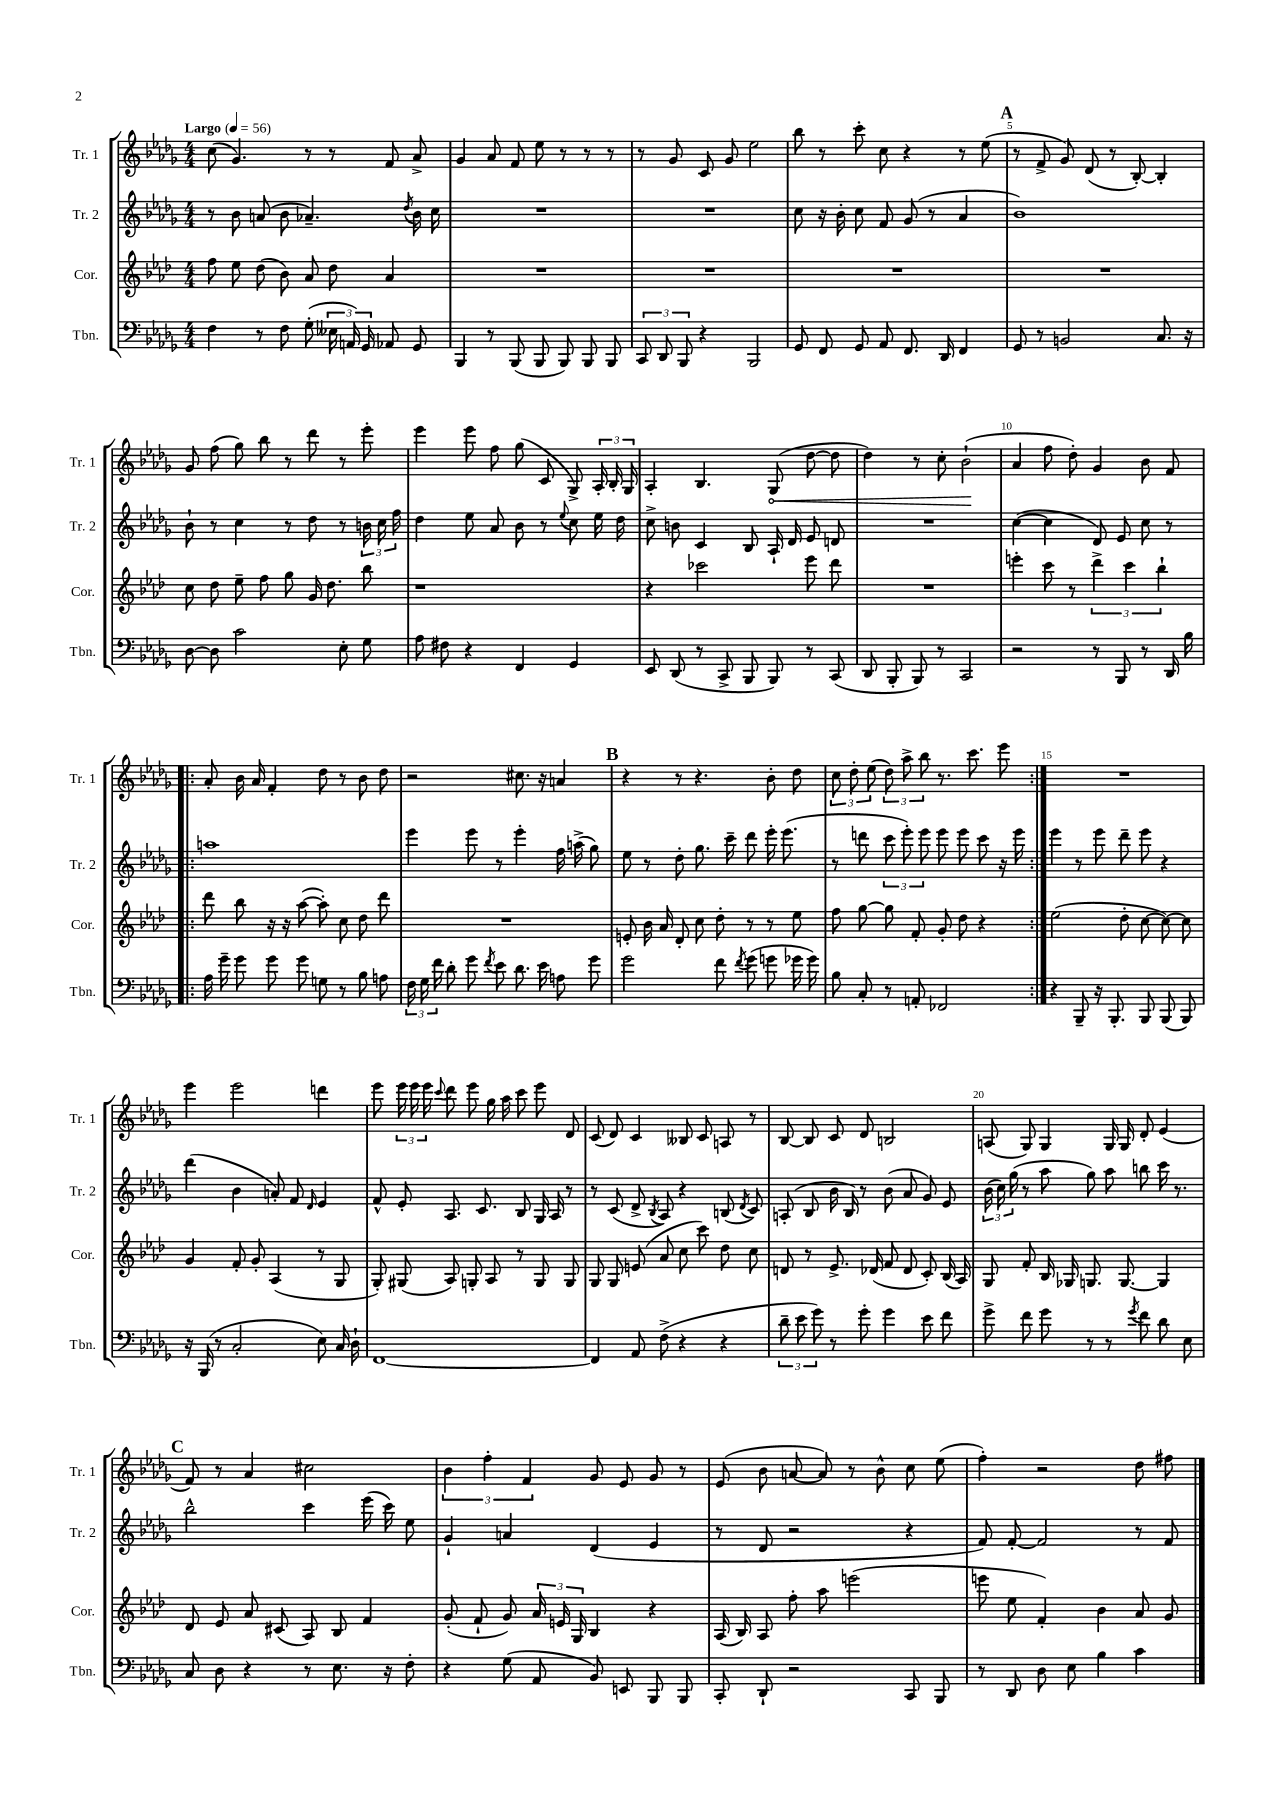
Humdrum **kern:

**kern	**kern	**kern	**kern	**dynam
*part4	*part3	*part2	*part1	*part1
*staff4	*staff3	*staff2	*staff1	*staff1
*I"Tbn.	*I"Cor.	*I"Tr. 2	*I"Tr. 1	*
*I'Tbn.	*I'Cor.	*I'Tr. 2	*I'Tr. 1	*
*clefF4	*clefG2	*clefG2	*clefG2	*
*k[b-e-a-d-g-]	*k[b-e-a-d-]	*k[b-e-a-d-g-]	*k[b-e-a-d-g-]	*
*M4/4	*M4/4	*M4/4	*M4/4	*
*MM56	*MM56	*MM56	*MM56	*
=1	=1	=1	=1	=1
!	!	!	!LO:TX:a:B:t=Largo	!
4F\	8ff\	8r	(8cc\	.
.	8ee-\	8b-\	4.g-/)	.
8r	(8dd-\	(8an/	.	.
8F\	8b-\)	8b-\	.	.
(8G-'\	8a-/	4.a-X~/)	8r	.
24E--X\	8dd-\	.	8r	.
24AAn/)	.	.	.	.
24GG-/	.	.	.	.
8AA-X/	4a-/	.	8f/	.
.	.	8qdd-/	.	.
8GG-/	.	16b-\	8a-^/	.
.	.	16cc\	.	.
=2	=2	=2	=2	=2
4BBB-/	1r	1r	4g-/	.
8r	.	.	8a-/	.
(8BBB-/	.	.	8f/	.
8BBB-/	.	.	8ee-\	.
8BBB-/)	.	.	8r	.
8BBB-/	.	.	8r	.
8BBB-/	.	.	8r	.
=3	=3	=3	=3	=3
12CC/	1r	1r	8r	.
12DD-/	.	.	.	.
.	.	.	8g-/	.
12BBB-/	.	.	.	.
4r	.	.	8c/	.
.	.	.	8g-/	.
2BBB-/	.	.	2ee-\	.
=4	=4	=4	=4	=4
8GG-/	1r	8cc\	8bb-\	.
8FF/	.	16r	8r	.
.	.	16b-'\	.	.
8GG-/	.	8cc\	8ccc'\	.
8AA-/	.	8f/	8cc\	.
8.FF/	.	(8g-/	4r	.
.	.	8r	.	.
16DD-/	.	.	.	.
4FF/	.	4a-/	8r	.
.	.	.	(8ee-\	.
!!LO:REH:place=s1:t=A
=5	=5	=5	=5	=5
8GG-/	1r	1b-)	8r	.
8r	.	.	8f^/	.
2BBn/	.	.	8g-/)	.
.	.	.	(8d-/	.
.	.	.	8r	.
.	.	.	[8B-'/)	.
8.C/	.	.	4B-'/]	.
16r	.	.	.	.
!!LO:LB:g=z
=6	=6	=6	=6	=6
[8D-\	8cc\	8b-`\	8g-/	.
8D-\]	8dd-\	8r	(8ff\	.
2c\	8ee-~\	4cc\	8gg-\)	.
.	8ff\	.	8bb-\	.
.	8gg\	8r	8r	.
.	16g/	8dd-\	8ddd-\	.
.	8.dd-\	.	.	.
8E-'\	.	8r	8r	.
8G-\	8bb-\	24bn\	8eee-'\	.
.	.	24cc\	.	.
.	.	24ff\	.	.
=7	=7	=7	=7	=7
8A-\	1r	4dd-\	4eee-\	.
8F#X\	.	.	.	.
4r	.	8ee-\	8eee-\	.
.	.	8a-/	8ff\	.
4FF/	.	8b-\	(8gg-\	.
.	.	8r	8c/	.
.	.	8qqee-/	.	.
4GG-/	.	8cc\	8G-^/)	.
.	.	16ee-\	24A-'/	.
.	.	.	24B-'/	.
.	.	16dd-\	.	.
.	.	.	24G-/	.
=8	=8	=8	=8	=8
8EE-/	4r	8cc^\	4A-'/	.
(8DD-/	.	8bn\	.	.
8r	2ccc-X\	4c/	4.B-/	.
8CC^/	.	.	.	.
8BBB-/	.	8B-/	.	.
!	!	!	!	!LO:HP:b
8BBB-/)	.	16A-`/	(8G-/	<
.	.	16d-/	.	.
8r	8eee-\	8e-/	[8dd-\	.
(8CC/	8ddd-\	8dn/	8dd-\]	.
=9	=9	=9	=9	=9
8DD-/	1r	1r	4dd-\)	.
8BBB-'/	.	.	.	.
8BBB-/)	.	.	8r	.
8r	.	.	8cc'\	.
2CC/	.	.	(2b-`\	.
.	.	.	.	[
=10	=10	=10	=10	=10
2r	4eeen'\	([4cc\	4a-/	.
.	8ccc\	4cc\]	8ff\	.
.	8r	.	8dd-'\)	.
8r	6ddd-^\	8d-/)	4g-/	.
8BBB-/	.	8e-/	.	.
.	6ccc\	.	.	.
8r	.	8cc\	8b-\	.
.	6bb-`\	.	.	.
16DD-/	.	8r	8f/	.
16B-\	.	.	.	.
!!LO:LB:g=z
=11!|:	=11!|:	=11!|:	=11!|:	=11!|:
16A-\	8ddd-\	1aan	8a-'/	.
16g-~\	.	.	.	.
8g-\	8bb-\	.	16b-\	.
.	.	.	16a-/	.
8g-\	16r	.	4f'/	.
.	16r	.	.	.
8g-\	([8aa-\	.	.	.
8Gn\	8aa-'\])	.	8dd-\	.
8r	8cc\	.	8r	.
8B-\	8dd-\	.	8b-\	.
8An\	8ddd-\	.	8dd-\	.
=12	=12	=12	=12	=12
24F\	1r	4eee-\	2r	.
24G-\	.	.	.	.
24f\	.	.	.	.
8d-'\	.	.	.	.
8g-\	.	8eee-\	.	.
8qf/	.	.	.	.
8e-\	.	8r	.	.
8.d-\	.	4eee-'\	8.cc#X\	.
16e-\	.	.	16r	.
8An\	.	16ff\	4an/	.
.	.	(16aan^\	.	.
8g-\	.	8gg-\)	.	.
!!LO:REH:place=s1:t=B
=13	=13	=13	=13	=13
2g-\	8en'/	8ee-\	4r	.
.	16b-\	8r	.	.
.	16a-/	.	.	.
.	8d-'/	8dd-'\	8r	.
.	8cc\	8.gg-\	4.r	.
8f\	8dd-'\	.	.	.
.	.	16ccc~\	.	.
8qf/	.	.	.	.
(8g-\	8r	8ddd-\	.	.
8gn\	8r	16eee-'\	8b-'\	.
.	.	(8.eee-\	.	.
16g-X\	8ee-\	.	8dd-\	.
16g-\)	.	.	.	.
=14	=14	=14	=14	=14
8B-\	8ff\	8r	12cc\	.
.	.	.	12dd-'\	.
8C'/	[8gg\	8dddn\	.	.
.	.	.	(12ee-\	.
8r	8gg\]	12ccc\	12dd-\)	.
.	.	12eee-'\)	12aa-^\	.
8AAn'/	8f'/	.	.	.
.	.	12eee-\	12bb-\	.
2FF-X/	8g'/	8eee-\	8.r	.
.	8dd-\	8eee-\	.	.
.	.	.	8.ccc\	.
.	4r	8ccc\	.	.
.	.	16r	8eee-\	.
.	.	16eee-\	.	.
=15:|!	=15:|!	=15:|!	=15:|!	=15:|!
4r	(2ee-\	4eee-\	1r	.
8BBB-~/	.	8r	.	.
16r	.	8eee-\	.	.
8.BBB-'/	.	.	.	.
.	8dd-'\	8ddd-~\	.	.
8BBB-/	[8cc\	8eee-\	.	.
(8BBB-/	8cc\_)	4r	.	.
8BBB-/)	8cc\]	.	.	.
!!LO:LB:g=z
=16	=16	=16	=16	=16
16r	4g/	(4ddd-\	4eee-\	.
(16BBB-/	.	.	.	.
8r	.	.	.	.
2C'/	8f'/	4b-\	2eee-\	.
.	8g'/	.	.	.
.	(4A-/	8an'/)	.	.
.	.	8f/	.	.
.	.	16qqd-/	.	.
8E-\)	8r	4e-/	4dddn\	.
16C/	8G/	.	.	.
16D-`\	.	.	.	.
=17	=17	=17	=17	=17
[1FF	8G'/)	8f^^/	8eee-\	.
.	(8G#X/	8e-'/	24eee-\	.
.	.	.	24eee-\	.
.	.	.	24eee-\	.
.	.	.	8qqccc/	.
.	8A-/)	8.A-/	8ddd-\	.
.	8Gn'/	.	8eee-\	.
.	.	8.c/	.	.
.	8A-/	.	16gg-\	.
.	.	.	16aa-\	.
.	8r	8B-/	8ccc\	.
.	8G/	16G-/	8eee-\	.
.	.	16A-/	.	.
.	8G/	8r	8d-/	.
=18	=18	=18	=18	=18
4FF/]	8G/	8r	(8c/	.
.	8G/	(8c/	8d-/)	.
8AA-/	(8en/	8d-^/	4c/	.
.	.	8qB-/	.	.
(8F^\	8a-/	8A-/)	.	.
4r	8cc\	4r	8B--X/	.
.	8ccc\)	.	8c/	.
4r	8dd-\	(8Bn/	8An/	.
.	.	8qd-/	.	.
.	8cc\	8c/)	8r	.
=19	=19	=19	=19	=19
12d-~\	8dn/	(8An'/	[8B-/	.
12e-\	.	.	.	.
.	8r	8B-/	8B-/]	.
12g-\)	.	.	.	.
8r	8.e-^/	16b-\	8c/	.
.	.	16B-/)	.	.
8g-'\	.	8r	8d-/	.
.	(16d-X/	.	.	.
4g-\	8f/	(8b-\	2Bn/	.
.	8d-/	8a-/	.	.
8e-\	8c'/)	8g-/)	.	.
8f\	(16B-/	8e-/	.	.
.	16A-/)	.	.	.
=20	=20	=20	=20	=20
8g-^\	8G/	(24b-\	(8An/	.
.	.	24cc\)	.	.
.	.	(24gg-\	.	.
8f\	8f'/	8r	8G-/)	.
8g-\	16B-/	8aa-\	4G-/	.
.	16G-X/	.	.	.
8r	8.Gn/	8gg-\)	.	.
8r	.	8aa-\	16G-/	.
.	[8.G/	.	16G-/	.
8qg-/	.	.	.	.
8f\	.	8bbn\	8d-'/	.
8d-\	4G/]	16ccc\	(4e-/	.
.	.	8.r	.	.
8E-\	.	.	.	.
!!LO:LB:g=z
!!LO:REH:place=s1:t=C
=21	=21	=21	=21	=21
8C/	8d-/	2bb-^^\	8f/)	.
8D-\	8e-/	.	8r	.
4r	8a-/	.	4a-/	.
.	(8c#X/	.	.	.
8r	8A-/)	4ccc\	2cc#X\	.
8.E-\	8B-/	.	.	.
.	4f/	(16eee-\	.	.
16r	.	16ccc\)	.	.
8F'\	.	8ee-\	.	.
=22	=22	=22	=22	=22
4r	(8g'/	4g-`/	6b-\	.
.	8f`/	.	.	.
.	.	.	6ff'\	.
(8G-\	8g/)	4an/	.	.
.	.	.	6f/	.
8AA-/	24a-/	.	.	.
.	24en/	.	.	.
.	24G/	.	.	.
8BB-/)	4B-/	(4d-/	8g-/	.
8EEn/	.	.	8e-/	.
8BBB-/	4r	4e-/	8g-/	.
8BBB-/	.	.	8r	.
=23	=23	=23	=23	=23
8CC'/	(16A-/	8r	(8e-/	.
.	16B-/)	.	.	.
8DD-`/	8A-/	8d-/	8b-\	.
2r	8ff'\	2r	[8an/	.
.	8aa-\	.	8a/])	.
.	(2eeen\	.	8r	.
.	.	.	8b-^^\	.
8CC/	.	4r	8cc\	.
8BBB-/	.	.	(8ee-\	.
=24	=24	=24	=24	=24
8r	8eeen\	8f/)	4ff'\)	.
8DD-/	8ee-\	[8f'/	.	.
8D-\	4f'/)	2f/]	2r	.
8E-\	.	.	.	.
4B-\	4b-\	.	.	.
4c\	8a-/	8r	8dd-\	.
.	8g/	8f/	8ff#X\	.
==	==	==	==	==
*-	*-	*-	*-	*-
